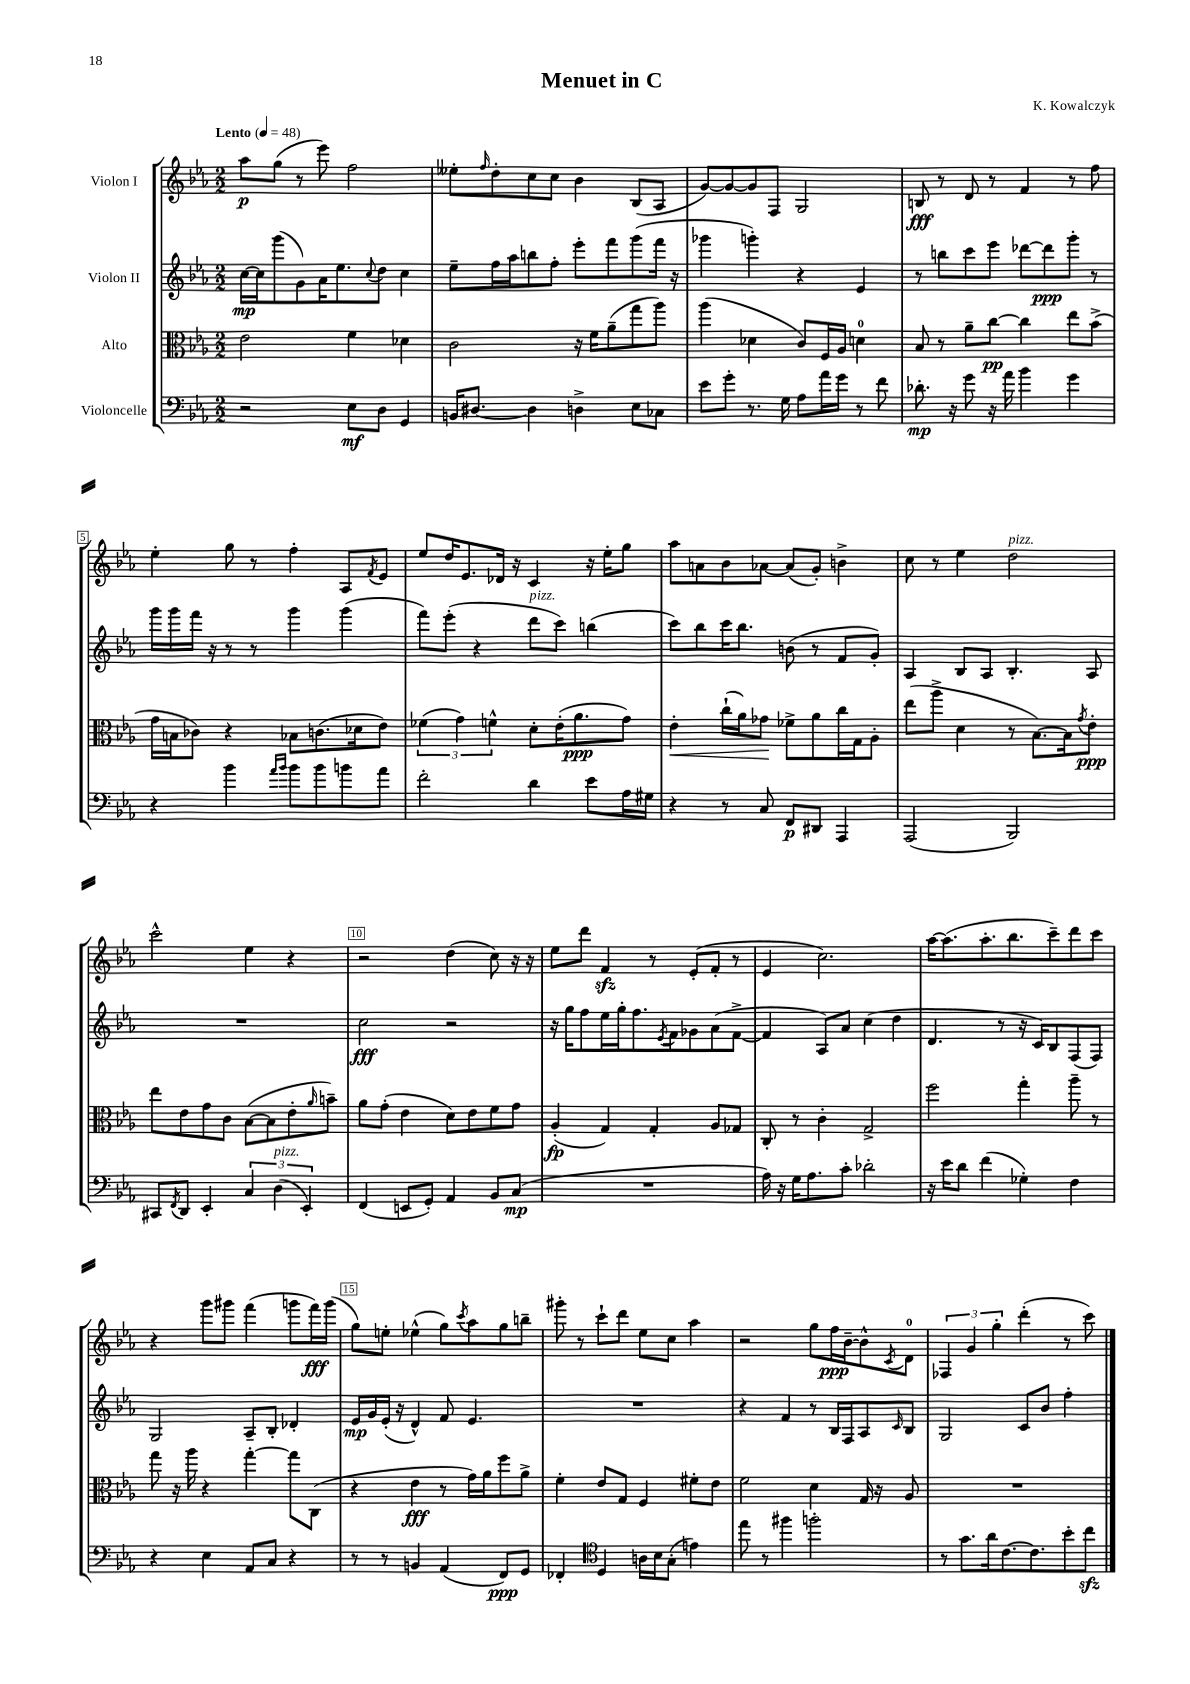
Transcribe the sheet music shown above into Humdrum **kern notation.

**kern	**kern	**kern	**kern
*staff4	*staff3	*staff2	*staff1
*clefF4	*clefC3	*clefG2	*clefG2
*k[b-e-a-]	*k[b-e-a-]	*k[b-e-a-]	*k[b-e-a-]
*M2/2	*M2/2	*M2/2	*M2/2
*MM48	*MM48	*MM48	*MM48
2r	2e-\	[16cc\LL	8aa-\L
.	.	16cc\]J	.
.	.	(8ggg\	(8gg\J
.	.	8g\)	8r
.	.	16a-\K	8eee-\)
.	.	8.ee-\	.
8E-\L	4f\	.	2ff\
.	.	8qqcc/	.
8D\J	.	8dd\J	.
4GG/	4d-\	4cc\	.
=	=	=	=
16BB/LK	2c\	8ee-~\L	8ee--'\L
[8.D#/J	.	.	.
.	.	.	16qqff/
.	.	16ff\L	8dd'\
.	.	16aa-\J	.
4D#\]	.	8bb\	8cc\
.	.	8ff'\J	8cc\J
4D^\	16r	8eee-'\L	4b-\
.	16f\LK	.	.
.	(8a-~\	8fff\	.
8E-\L	8gg\	(8ggg\	(8B-/L
8C-\J	8aa-\J)	16fff\Jk	8A-/J
.	.	16r	.
=	=	=	=
8e-\L	(4aa-\	4ggg-\	[8g/L)
8g'\J	.	.	8g/_
8.r	4d-\	4ggg'\)	8g/]
.	.	.	8F/J
16G\	.	.	.
8A-\L	8c/L)	4r	2G/
16a-\L	16F/L	.	.
16g\JJ	16A-/JJ	.	.
8r	4d\	4e-/	.
8f\	.	.	.
=	=	=	=
8.d-'\	8B-/	8r	8B/
.	8r	8bb\L	8r
16r	.	.	.
8g\	8a-~\L	8ccc\	8d/
16r	[8cc\J	8eee-\J	8r
16a-\	.	.	.
4b-\	4cc\]	[8ddd-\L	4f/
.	.	8ddd-\]	.
4g\	8ee-\L	8ggg'\J	8r
.	(8b-^\J	8r	8ff\
=	=	=	=
4r	16g\LL	16ggg\LL	4ee-'\
.	16B\J	16ggg\	.
.	8c-\J)	16fff\JJ	.
.	.	16r	.
4b-\	4r	8r	8gg\
.	.	8r	8r
16qqa-/LL	.	.	.
16qqb-/JJ	.	.	.
8b-\L	8B-\L	4ggg\	4ff'\
8b-\	(8.c\	.	.
8b\	.	(4ggg\	8A-/L
.	16d-\k	.	.
.	.	.	8qf/
8a-\J	8e-\J)	.	8e-/J
=	=	=	=
2f'\	(6f-\	8fff\L)	8ee-/L
.	.	(8eee-'\J	16dd/K
.	6g\)	.	.
.	.	.	8.e-/
.	.	4r	.
.	6f^^\	.	.
.	.	.	16d-/Jk
.	.	.	16r
4d\	8d'\L	8ddd\L	4c/
.	(16e-'\K	8ccc\J)	.
.	8.a-\	.	.
8e-\L	.	(4bb\	16r
.	.	.	16ee-'\LK
16A-\L	8g\J)	.	8gg\J
16G#\JJ	.	.	.
=	=	=	=
4r	4e-'\	8ccc\L)	8aa-\L
.	.	8bb-\	8a\
8r	(16cc`\LL	16ccc\K	8b-\
.	16a-\J)	8.bb-\J	.
8C/	8g-\J	.	[8a-\J
8FF/L	8f-^\L	(8b\	(8a-/]L
8DD#/J	8a-\	8r	8g'/J)
4AAA-/	16cc\L	8f/L	4b^\
.	16G\J	.	.
.	8A-'\J	8g'/J)	.
=	=	=	=
(2AAA-/	(8ee-\L	4A-/	8cc\
.	8aa-^\J	.	8r
.	4d\	8B-/L	4ee-\
.	.	8A-/J	.
2BBB-/)	8r	4.B-'/	2dd\
.	[8.B-\L)	.	.
.	16B-\]k	.	.
.	8qg/	.	.
.	8e-'\J	8A-/	.
=	=	=	=
8CC#/L	8ee-\L	1r	2ccc^^\
8qFF/	.	.	.
8DD/J	8e-\	.	.
4EE-'/	8g\	.	.
.	8c\J	.	.
6C/	([8B-\L	.	4ee-\
.	8B-\]	.	.
(6D\	.	.	.
.	8e-'\	.	4r
6EE-'/)	.	.	.
.	16qqa-/	.	.
.	8b~\J)	.	.
=	=	=	=
(4FF/	8a-\L	2cc\	2r
.	(8g'\J	.	.
8EE/L	4e-\	.	.
8GG'/J)	.	.	.
4AA-/	8d\L)	2r	(4dd\
.	8e-\	.	.
8BB-/L	8f\	.	8cc\)
(8C/J	8g\J	.	16r
.	.	.	16r
=	=	=	=
1r	(4A-'/	16r	8ee-\L
.	.	16gg\LK	.
.	.	8ff\	8ddd\J
.	4G/)	16ee-\L	4f/
.	.	16gg'\J	.
.	.	8.ff\	.
.	4G'/	.	8r
.	.	8qe-/	.
.	.	16f\k	.
.	.	8g-\	(8e-'/L
.	8A-/L	(8a-\	8f'/J
.	8G-/J	[8f^\J	8r
=	=	=	=
16A-\)	8C'/	4f/]	4e-/
16r	.	.	.
16G\LK	8r	.	.
8.A-\	.	.	.
.	4c'\	8A-/L)	2.cc\)
8c'\J	.	8a-/J	.
2d-'\	2G^/	(4cc\	.
.	.	4dd\	.
=	=	=	=
16r	2ff\	4.d/	[16aa-\LK
16e-\LK	.	.	(8.aa-\]
8d\J	.	.	.
(4f\	.	.	8.aa-'\
.	.	8r	.
.	.	.	8.bb-\
4G-'\)	4gg'\	16r	.
.	.	16c/LK)	.
.	.	8B-/	8ccc~\)
4F\	8aa-~\	(8F/	8ddd\
.	8r	8F/J)	8ccc\J
=	=	=	=
4r	8gg\	2G/	4r
.	16r	.	.
.	16aa-\	.	.
4E-\	4r	.	8ggg\L
.	.	.	8ggg#\J
8AA-/L	[4gg'\	8A-~/L	(4fff\
8C/J	.	8B-'/J	.
4r	8gg\]L	4d-'/	8ggg\L
.	(8C\J	.	16fff\L)
.	.	.	(16ggg\JJ
=	=	=	=
8r	4r	16e-/LL	8gg\L)
.	.	16g/	.
8r	.	(16e-'/JJ	8ee'\J
.	.	16r	.
4BB/	4e-\	4d^^/)	(4ee-^^\
(4AA-/	8r	8f/	8gg\L)
.	.	.	8qccc/
.	16g\LL)	4.e-/	8aa-\
.	16a-\J	.	.
8FF/L)	8ff\	.	8gg\
8GG/J	8a-^\J	.	8bb~\J
=	=	=	=
4FF-'/	4f'\	1r	8ggg#'\
.	.	.	8r
*clefC4	*	*	*
4D/	8e-/L	.	8ccc`\L
.	8G/J	.	8ddd\J
16A\LL	4F/	.	8ee-\L
16B-\J	.	.	.
(8G'\J	.	.	8cc\J
4e\)	8f#'\L	.	4aa-\
.	8e-\J	.	.
=	=	=	=
8ee-\	2f\	4r	2r
8r	.	.	.
4ff#\	.	4f/	.
2ff'\	4d\	8r	8gg\L
.	.	16B-/LL	16ff\L
.	.	16F/J	[16b-~\J
.	16G/	8A-/	8b-^^\]
.	16r	.	.
.	.	16qqc/	8qc/
.	8A-/	8B-/J	8d\J
=	=	=	=
8r	1r	2G/	6F-/
8.g\L	.	.	.
.	.	.	6g/
16a-\k	.	.	.
.	.	.	6gg'\
[8.c\	.	.	.
.	.	8c/L	(4ddd'\
8.c\]	.	.	.
.	.	8b-/J	.
8b-'\	.	4ff'\	8r
8cc\J	.	.	8ccc\)
==	==	==	==
*-	*-	*-	*-
